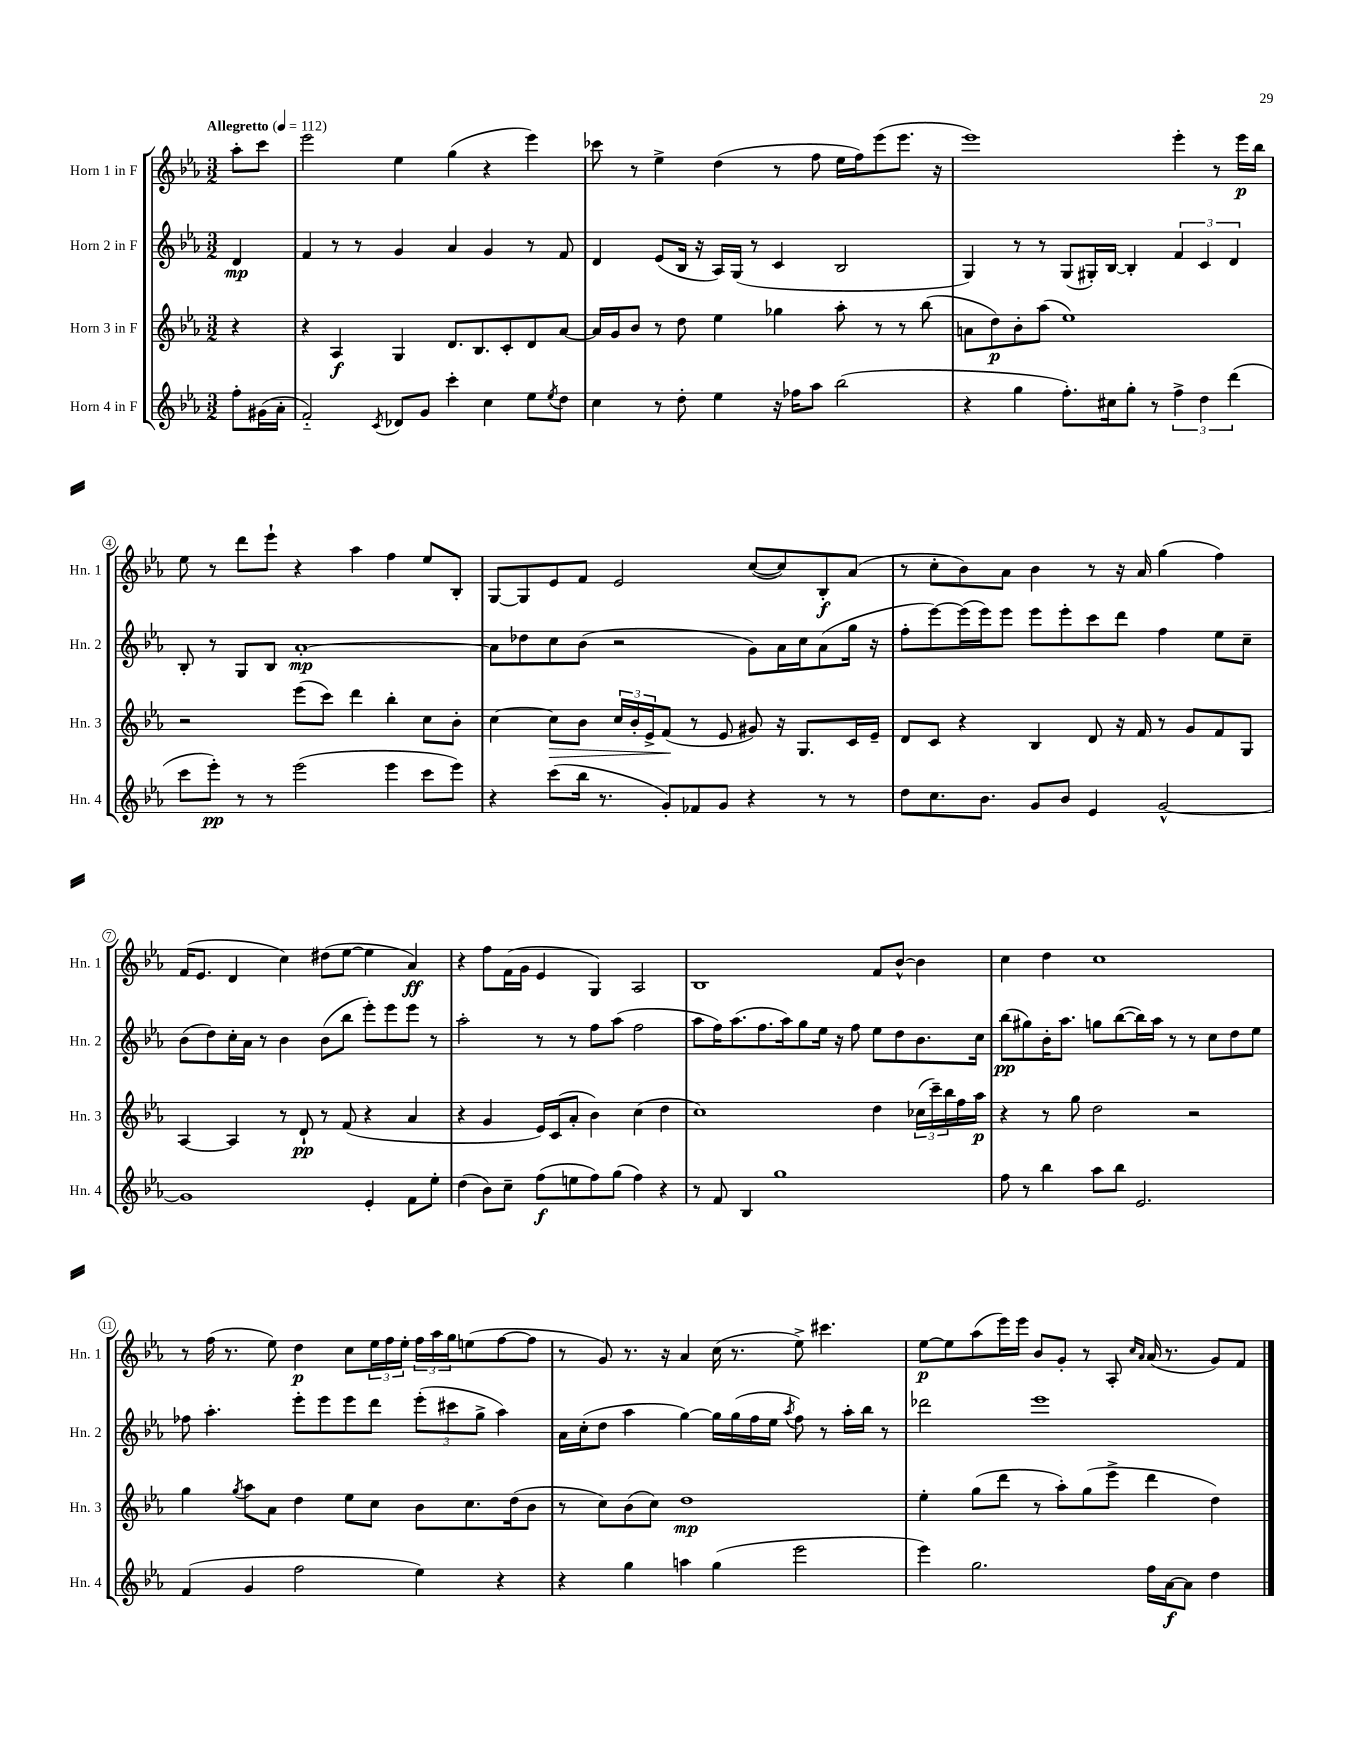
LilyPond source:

<<
\new StaffGroup <<
\new Staff = "s0" \with { instrumentName = "Horn 1 in F" shortInstrumentName = "Hn. 1" } {
    \clef treble \key ees \major \numericTimeSignature \time 3/2 \partial 4 \tempo "Allegretto" 4 = 112
    aes''8-. c'''8 |
    ees'''2 ees''4 g''4( r4 ees'''4) |
    ces'''8 r8 ees''4-> d''4( r8 f''8 ees''16 f''16) ees'''8( ees'''8. r16 |
    ees'''1) ees'''4-. r8 ees'''16\p bes''16 |
    ees''8 r8 d'''8 ees'''8-! r4 aes''4 f''4 ees''8 bes8-. |
    g8~ g8 ees'8 f'8 ees'2 c''8~( c''8) bes8-.\f aes'8( |
    r8 c''8-. bes'8) aes'8 bes'4 r8 r16 aes'16 g''4( f''4) |
    f'16( ees'8. d'4 c''4) dis''8( ees''8~ ees''4 aes'4\ff) |
    r4 f''8 f'16( g'16 ees'4 g4) aes2 |
    bes1 f'8 bes'8~-^ bes'4 |
    c''4 d''4 c''1 |
    r8 f''16( r8. ees''8) d''4\p c''8 \tuplet 3/2 { ees''16 f''16 ees''16-. } \tuplet 3/2 { f''16 aes''16 g''16 } e''8( f''8~ f''8 |
    r8 g'8) r8. r16 aes'4 c''16( r8. ees''8->) cis'''4. |
    ees''8~\p ees''8 aes''8( ees'''16) ees'''16 bes'8 g'8-. r8 aes8-. \grace { c''16 aes'16 } aes'16( r8. g'8) f'8 \bar "|." |
}
\new Staff = "s1" \with { instrumentName = "Horn 2 in F" shortInstrumentName = "Hn. 2" } {
    \clef treble \key ees \major \numericTimeSignature \time 3/2 \partial 4
    d'4\mp |
    f'4 r8 r8 g'4 aes'4 g'4 r8 f'8 |
    d'4 ees'8( bes16 r16 aes16) g16( r8 c'4 bes2 |
    g4) r8 r8 g8( gis16-.) bes16~ bes4-. \tuplet 3/2 { f'4 c'4 d'4 } |
    bes8-. r8 g8 bes8 aes'1~-.\mp |
    aes'8 des''8 c''8 bes'8( r2 g'8) aes'16 c''16 aes'8( g''16 r16 |
    f''8-. ees'''8~) ees'''16( ees'''16) ees'''8 ees'''8 ees'''8-. c'''8 d'''8 f''4 ees''8 c''8-- |
    bes'8( d''8) c''16-. aes'16 r8 bes'4 bes'8( bes''8 ees'''8-.) ees'''8 ees'''8 r8 |
    aes''2-. r8 r8 f''8 aes''8( f''2 |
    aes''8 f''16) aes''8.( f''8. aes''16) g''8 ees''16 r16 f''8 ees''8 d''8 bes'8. c''16 |
    bes''8\pp( gis''8) bes'16-. aes''8. g''8 bes''8~( bes''16) aes''16 r8 r8 c''8 d''8 ees''8 |
    fes''8 aes''4.-. ees'''8-. ees'''8 ees'''8 d'''8 \tuplet 3/2 { ees'''8-.( cis'''8 g''8-> } aes''4) |
    aes'16 c''16-.( d''8 aes''4 g''4~) g''16 g''16( f''16 ees''16 \acciaccatura { aes''8 } f''8) r8 aes''16-. bes''16 r8 |
    des'''2 ees'''1 \bar "|." |
}
\new Staff = "s2" \with { instrumentName = "Horn 3 in F" shortInstrumentName = "Hn. 3" } {
    \clef treble \key ees \major \numericTimeSignature \time 3/2 \partial 4
    r4 |
    r4 aes4\f g4 d'8. bes8. c'8-. d'8 aes'8~ |
    aes'16 g'16 bes'8 r8 d''8 ees''4 ges''4 aes''8-. r8 r8 bes''8( |
    a'8 d''8\p) bes'8-. aes''8( ees''1) |
    r2 ees'''8( c'''8) d'''4 bes''4-. c''8 bes'8-. |
    c''4~ c''8\> bes'8 \tuplet 3/2 { c''16 bes'16-. ees'16-> } f'8\!( r8 ees'8 gis'8) r16 g8. c'16 ees'16-- |
    d'8 c'8 r4 bes4 d'8 r16 f'16 r8 g'8 f'8 g8 |
    aes4~ aes4 r8 d'8-!\pp r8 f'8( r4 aes'4 |
    r4 g'4 ees'16) c'16( aes'8-. bes'4) c''4( d''4 |
    c''1) d''4 \tuplet 3/2 { ces''16( c'''16--) bes''16 } f''16 aes''16\p |
    r4 r8 g''8 d''2 r2 |
    g''4 \acciaccatura { g''8 } aes''8 aes'8 d''4 ees''8 c''8 bes'8 c''8. d''16( bes'8 |
    r8 c''8) bes'8( c''8) d''1\mp |
    ees''4-. g''8( d'''8 r8 aes''8-.) g''8( ees'''8-> d'''4 d''4) \bar "|." |
}
\new Staff = "s3" \with { instrumentName = "Horn 4 in F" shortInstrumentName = "Hn. 4" } {
    \clef treble \key ees \major \numericTimeSignature \time 3/2 \partial 4
    f''8-. gis'16( aes'16-. |
    f'2-_) \acciaccatura { c'8 } des'8 g'8 c'''4-. c''4 ees''8 \acciaccatura { ees''8 } d''8 |
    c''4 r8 d''8-. ees''4 r16 fes''16 aes''8 bes''2( |
    r4 g''4 f''8.-.) cis''16 g''8-. r8 \tuplet 3/2 { f''4-> d''4 d'''4( } |
    c'''8 ees'''8-.\pp) r8 r8 ees'''2( ees'''4 c'''8 ees'''8) |
    r4 c'''8( bes''16 r8. g'8-.) fes'8 g'8 r4 r8 r8 |
    d''8 c''8. bes'8. g'8 bes'8 ees'4 g'2~-^ |
    g'1 ees'4-. f'8 ees''8-. |
    d''4( bes'8) c''8-- f''8\f( e''8 f''8) g''8( f''4) r4 |
    r8 f'8 bes4 g''1 |
    f''8 r8 bes''4 aes''8 bes''8 ees'2. |
    f'4( g'4 f''2 ees''4) r4 |
    r4 g''4 a''4 g''4( ees'''2 |
    ees'''4) g''2. f''16 aes'16~\f aes'8 d''4 \bar "|." |
}
>>
>>
\layout { \context { \Score \override BarNumber.stencil = #(make-stencil-circler 0.1 0.3 ly:text-interface::print) } }
